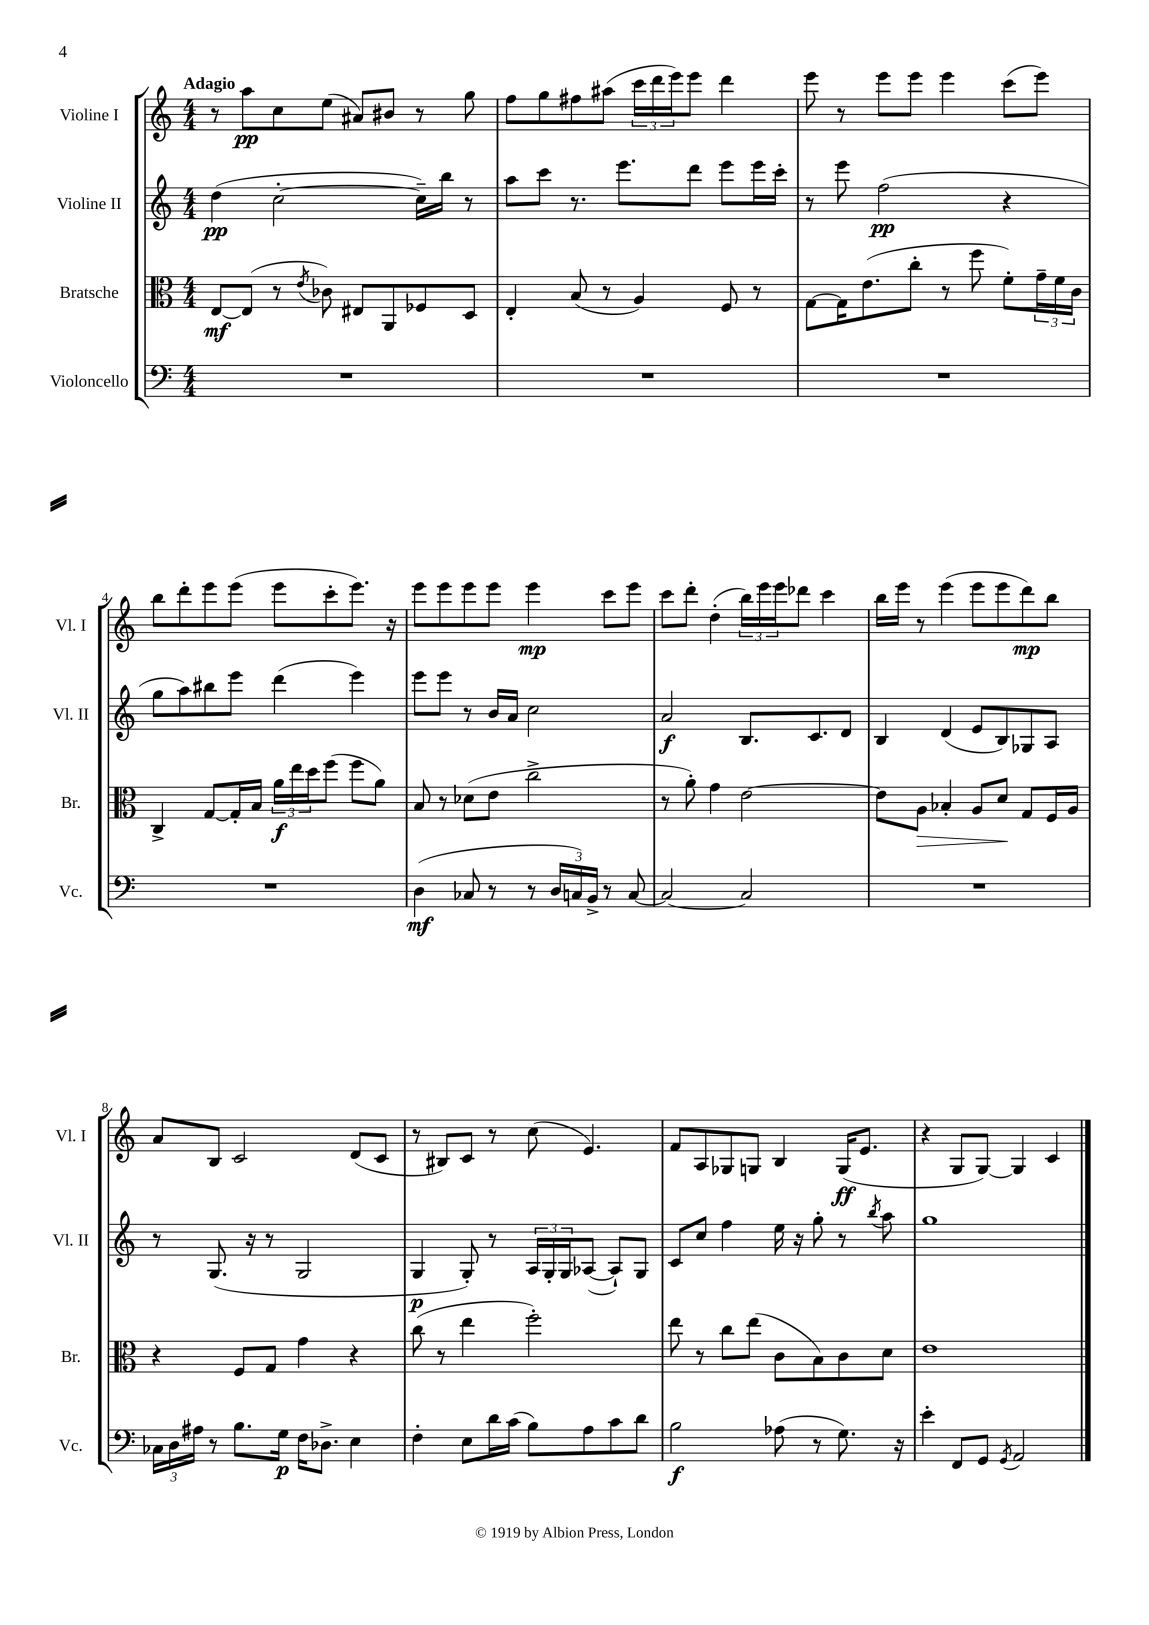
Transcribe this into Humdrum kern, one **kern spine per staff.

**kern	**kern	**kern	**kern
*staff4	*staff3	*staff2	*staff1
*clefF4	*clefC3	*clefG2	*clefG2
*k[]	*k[]	*k[]	*k[]
*M4/4	*M4/4	*M4/4	*M4/4
1r	[8E/L	(4dd\	8r
.	(8E/]J	.	8aa\L
.	8r	[2cc'\	8cc\
.	8qe/	.	.
.	8c-\)	.	(8ee\J
.	8E#/L	.	8a#/L)
.	8AA/	.	8b#/J
.	8F-/	16cc~\]LL)	8r
.	.	16bb\JJ	.
.	8D/J	8r	8gg\
=	=	=	=
1r	4E'/	8aa\L	8ff\L
.	.	8ccc\J	8gg\
.	(8B/	8.r	8ff#\
.	8r	.	(8aa#\J
.	.	8.eee\L	.
.	4A/)	.	24ccc\LL
.	.	.	24ddd\
.	.	.	24eee\J)
.	.	8ddd\J	8eee\J
.	8F/	8eee\L	4ddd\
.	8r	16eee\L	.
.	.	16ccc'\JJ	.
=	=	=	=
1r	[8G\L	8r	8eee\
.	16G\]K	8eee\	8r
.	(8.e\	.	.
.	.	(2ff\	8eee\L
.	8cc'\J	.	8eee\J
.	8r	.	4eee\
.	8ff\	.	.
.	8f'\L)	4r	(8ccc\L
.	24g~\L	.	8eee\J)
.	24f\	.	.
.	24c\JJ	.	.
=	=	=	=
1r	4C^/	8gg\L	8bb\L
.	.	8aa\)	8ddd'\
.	[8G/L	8bb#\	8eee\
.	16G'/]L	8eee\J	(8eee\J
.	16B/JJ	.	.
.	24a\LL	(4ddd\	8eee\L
.	24ee\	.	.
.	24dd\J	.	.
.	(8ff\J	.	8ccc'\
.	8ff\L	4eee\)	8.eee\J)
.	8a\J)	.	.
.	.	.	16r
=	=	=	=
(4D\	8B/	8eee\L	8eee\L
.	8r	8eee\J	8eee\
8C-/	(8d-\L	8r	8eee\
8r	8e\J	16b/LL	8eee\J
.	.	16a/JJ	.
8r	2cc^\	2cc\	4eee\
24D/LL	.	.	.
24C/)	.	.	.
24BB^/JJ	.	.	.
8r	.	.	8ccc\L
[8C/	.	.	8eee\J
=	=	=	=
2C/_	8r	2a/	8ccc\L
.	8a'\)	.	8ddd'\J
.	4g\	.	(4dd'\
2C/]	[2e\	8.B/L	24bb\LL)
.	.	.	24eee\
.	.	.	24eee\J
.	.	.	8ddd-\J
.	.	8.c/	.
.	.	.	4ccc\
.	.	8d/J	.
=	=	=	=
1r	8e\]L	4B/	16bb\LL
.	.	.	16eee\JJ
.	8A\J	.	8r
.	4B-'/	(4d/	(4eee\
.	8A/L	8e/L	8eee\L
.	8d/J	8B/)	8eee\
.	8G/L	8G-/	8ddd\)
.	16F/L	8A/J	8bb\J
.	16A/JJ	.	.
=	=	=	=
24C-\LL	4r	8r	8a/L
24D\	.	.	.
24A#\JJ	.	.	.
8r	.	(8.G/	8B/J
8.B\L	8F/L	.	2c/
.	.	16r	.
.	8G/J	8r	.
16G\Jk	.	.	.
16F\LK	4g\	2G/	.
8.D-^\J	.	.	.
4E\	4r	.	(8d/L
.	.	.	8c/J
=	=	=	=
4F'\	(8cc\	4G/	8r
.	8r	.	8B#/L)
8E\L	4ee\	8G'/)	8c/J
16d\L	.	8r	8r
(16c\JJ	.	.	.
8B\L)	2ff'\)	24A/LL	(8cc\
.	.	24G'/	.
.	.	24G/J	.
8A\	.	([8A-/J	4.e/)
8c\	.	8A-`/]L)	.
8d\J	.	8G/J	.
=	=	=	=
2B\	8ee\	8c/L	8f/L
.	8r	8cc/J	8A/
.	8cc\L	4ff\	8G-/
.	(8ee\J	.	8G/J
(8A-\	8c\L	16ee\	4B/
.	.	16r	.
8r	8B\)	8gg'\	.
8.G\)	8c\	8r	(16G/LK
.	.	.	8.e/J
.	.	8qbb/	.
.	8d\J	8aa\	.
16r	.	.	.
=	=	=	=
4e'\	1e	1gg	4r
8FF/L	.	.	8G/L
8GG/J	.	.	[8G/J)
8qGG/	.	.	.
2AA/	.	.	4G/]
.	.	.	4c/
==	==	==	==
*-	*-	*-	*-
